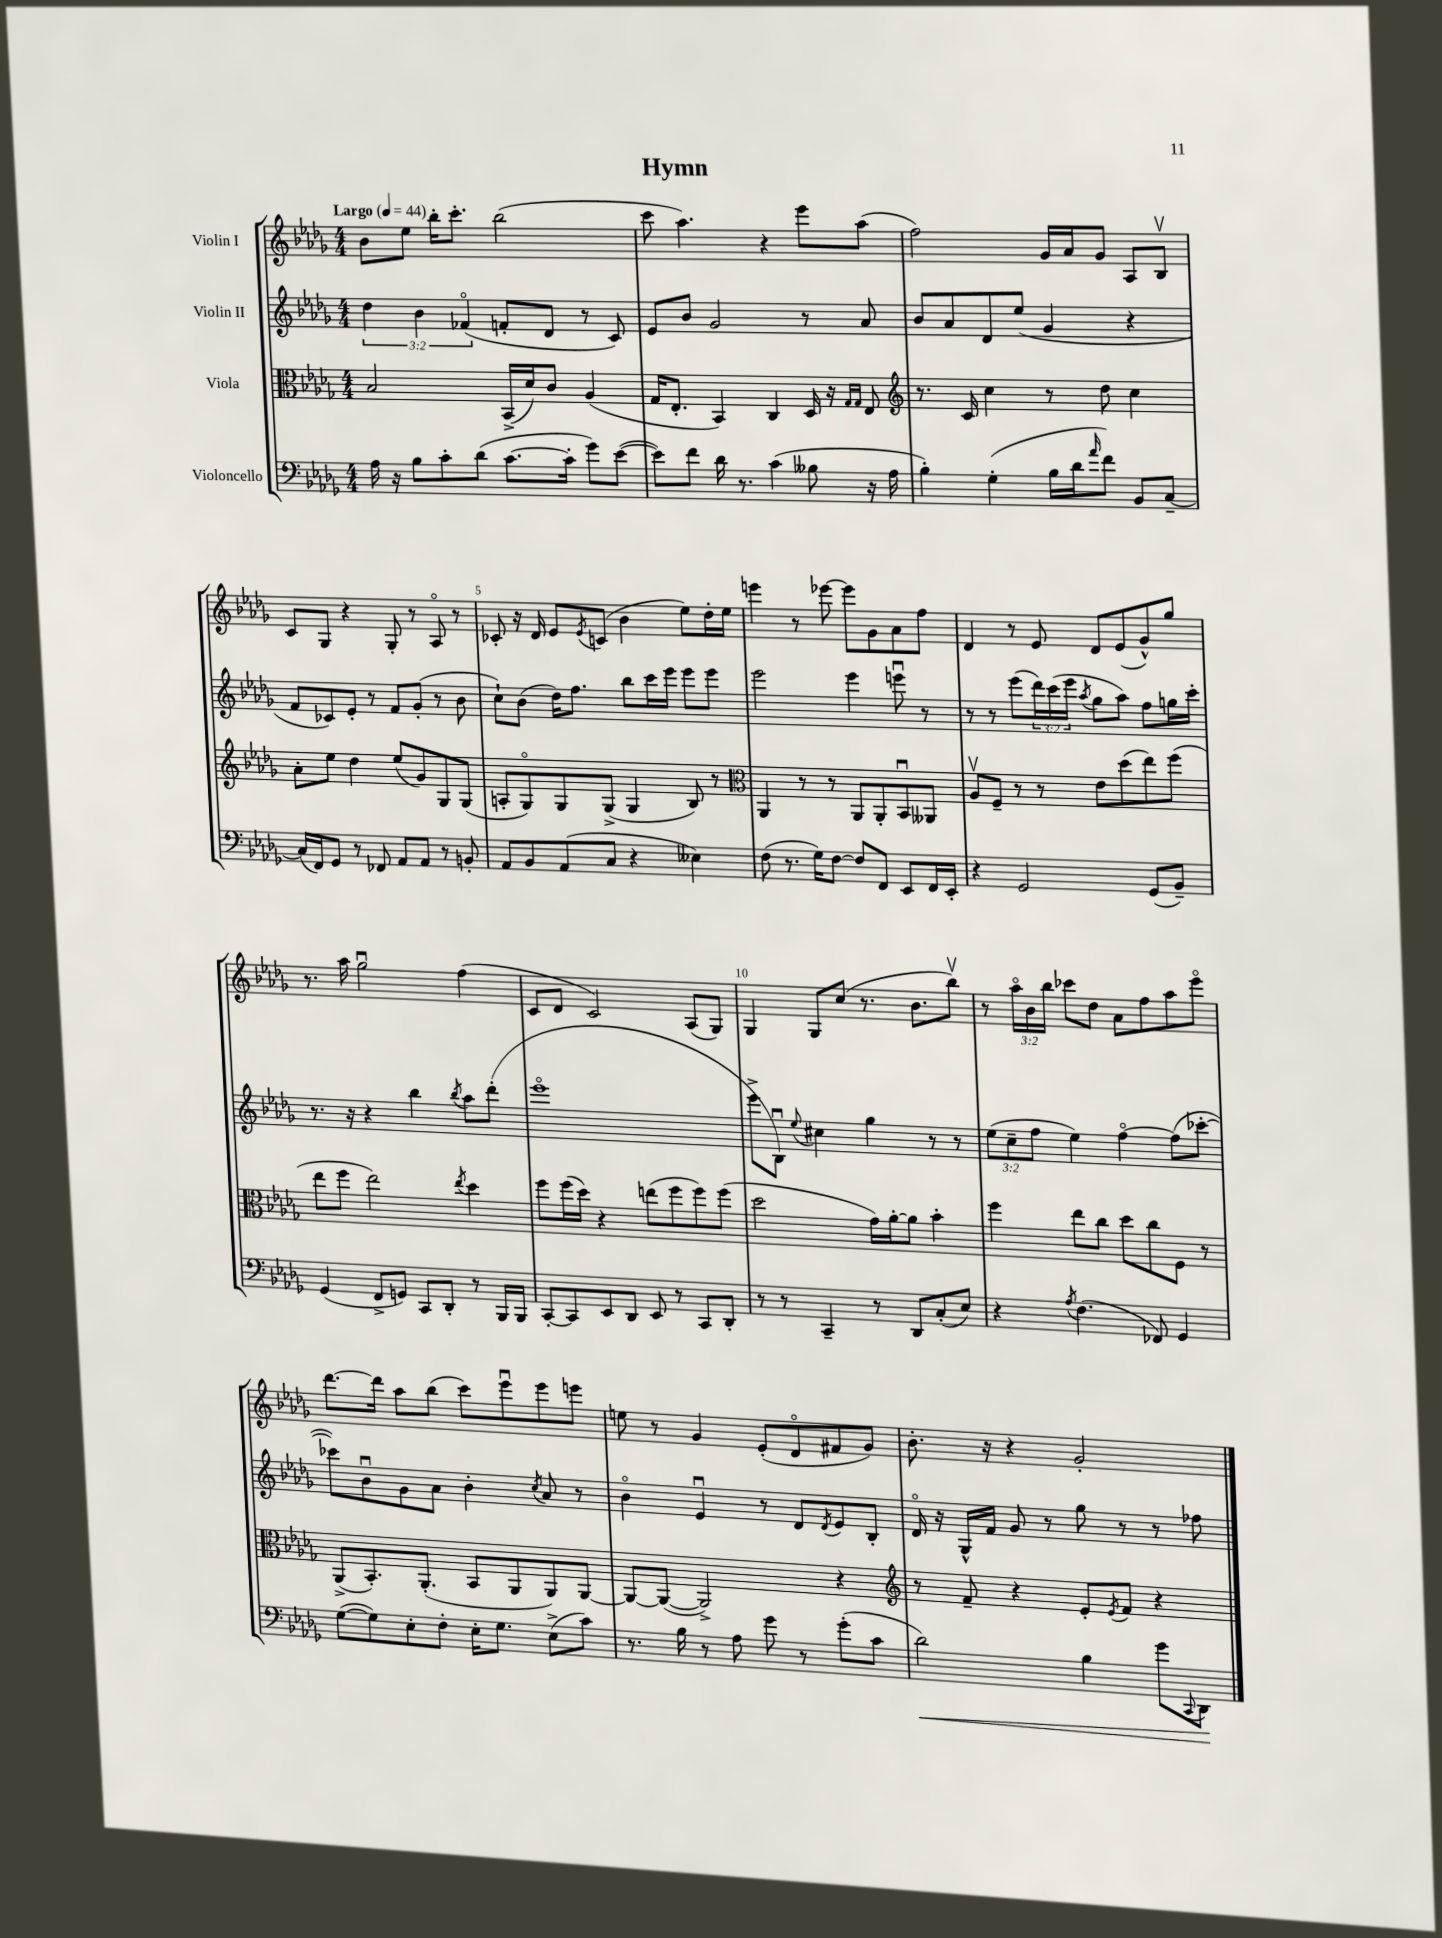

**kern	**kern	**kern	**kern
*staff4	*staff3	*staff2	*staff1
*clefF4	*clefC3	*clefG2	*clefG2
*k[b-e-a-d-g-]	*k[b-e-a-d-g-]	*k[b-e-a-d-g-]	*k[b-e-a-d-g-]
*M4/4	*M4/4	*M4/4	*M4/4
*MM44	*MM44	*MM44	*MM44
16A-\	2B-/	6dd-\	8b-\L
16r	.	.	.
8B-\L	.	.	8ee-\J
.	.	6b-\	.
8c'\	.	.	16bb-'\LK
.	.	.	8.ccc'\J
.	.	(6f-o/	.
(8d-\J	.	.	.
[8.c\L	(16BB-^/LL	8f'/L	(2bb-\
.	16d-/J)	.	.
.	8c/J	8d-/J	.
16c'\]Jk	.	.	.
8g-\L)	(4A-/	8r	.
([8e-\J	.	8c/)	.
=	=	=	=
8e-\]L)	16G-/LK	8e-/L	8ccc\
.	8.E-'/J	.	.
8f\J	.	8b-/J	4.aa-\)
16d-\	4BB-/)	2g-/	.
8.r	.	.	.
(4c\	4C/	.	4r
8B--\	16D-/	8r	8eee-\L
.	16r	.	.
.	16qqG-/LL	.	.
.	16qqG-/JJ	.	.
16r	8E-/	8a-/	(8aa-\J
16A-\	.	.	.
=	=	=	=
*	*clefG2	*	*
4B-'\)	8.r	8b-/L	2ff\)
.	.	8a-/	.
.	16c/	.	.
(4G-'\	4cc\	8d-/	.
.	.	(8ee-/J	.
16B-\LL	8r	4g-/	16g-/LL
16d-\J	.	.	16a-/J
16qqa-/	.	.	.
8f\J)	8dd-\	.	8g-/J
8BB-/L	4cc\	4r	8A-/L
[8C~/J	.	.	8B-v/J
=	=	=	=
(16C/]LL	8a-'\L	8f/L	8c/L
16FF/J)	.	.	.
8GG-/J	8ee-\J	8c-/)	8G-/J
8r	4dd-\	8e-'/J	4r
8FF-/	.	8r	.
8AA-/L	(8ee-/L	8f/L	8G-'/
8AA-/J	8g-/)	(8g-'/J	8r
8r	8G-/	8r	8A-o/
8BB'/	(8G-/J	8b-\	8r
=	=	=	=
8AA-/L	8A'/L	8cc`\L)	8c-'/
8BB-/	8G-o/)	(8b-\J	16r
.	.	.	16d-/
(8AA-/	8G-/	16dd-\LK)	8e-/L
.	.	8.ff\J	.
.	.	.	8qe-/
8C/J	(8G-^/J	.	(8c/J
4r	4G-/	8bb-\L	4b-\
.	.	16ccc\L	.
.	.	16eee-\JJ	.
4E--\)	8B-/)	8eee-\L	8ee-\L)
.	8r	8eee-\J	16dd-'\L
.	.	.	16ee-\JJ
=	=	=	=
*	*clefC3	*	*
(8F\	4AA-/	2eee-\	4eee\
8.r	.	.	.
.	8r	.	8r
16G-\LK)	.	.	.
[8F\J	8r	.	[8eee-\
8F/]L	8AA-/L	4eee-\	8eee-\]L
8FF/J	8AA-'/	.	8g-\
8EE-/L	8BB-u/	8eeeu\	8a-\
16FF/L	8AA--/J	8r	8ff\J
16EE-'/JJ	.	.	.
=	=	=	=
4r	8A-v/L	8r	4d-/
.	8F~/J	8r	.
2GG-/	8r	(8eee-\L	8r
.	8r	24ddd-\L)	8e-/
.	.	(24ccc\	.
.	.	24eee-\JJ	.
.	.	8qaa-/	.
.	8e-\L	8gg-\L	8d-/L
.	(8dd-\	8aa-\J)	(8e-/
(8GG-/L	8ee-\)	8ff\L	8g-^^/)
8BB-~/J)	(8ff\J	16gg\L	8gg-/J
.	.	16ccc'\JJ	.
=	=	=	=
(4GG-/	8ee-\L	8.r	8.r
.	8ff\J	.	.
.	.	16r	16aa-\
8FF^/L	2ee-\)	4r	2gg-u\
8GG/J)	.	.	.
8CC/L	.	4bb-\	.
8DD-'/J	.	.	.
.	8qee-/	8qbb-/	.
8r	4dd-\	8aa-\L	(4ff\
16BBB-/LL	.	(8ddd-'\J	.
16BBB-/JJ	.	.	.
=	=	=	=
[8CC'/L	8ff\L	1eee-o	8c/L
8CC/]	(16ff\L	.	8d-/J
.	16dd-\JJ)	.	.
8EE-/	4r	.	2c/)
8DD-/J	.	.	.
8EE-/	(8ee\L	.	.
8r	8ff\	.	.
8CC/L	8ff\)	.	(8A-/L
8DD-'/J	(8ff\J	.	8G-/J)
=	=	=	=
8r	2dd-\	8eee-^\L	4G-/
8r	.	8B-u\J)	.
.	.	8qqee-/	.
4CC~/	.	4cc#\	8G-/L
.	.	.	(8cc/J
8r	16g-\LL)	4gg-\	8.r
.	[16a-'\J	.	.
8DD-/L	8a-\]J	.	.
.	.	.	8.b-\L
(8C'/	4b-'\	8r	.
8E-/J)	.	8r	8bb-v\J)
=	=	=	=
4r	4ff\	(12ee-\L	8r
.	.	12cc~\	.
.	.	.	24aa-o\LL
.	.	12ff\J	24b-\
.	.	.	24bb-\JJ
8qA-/	.	.	.
(4.F\	8ee-\L	4ee-\)	8ccc-\L
.	8cc\J	.	8dd-\J
.	8dd-\L	[4ffo\	8a-\L
8FF-/)	8cc\	.	8ff\
4GG-/	8F\J	(8ff\]L	8aa-\
.	8r	[8ccc-'\J	8eee-o\J
=	=	=	=
([8G-\L	(8AA-^/L	8ccc-\]L)	[8.ddd-\L
8G-\])	8.BB-'/)	8b-u\	.
.	.	.	16ddd-\]Jk
8E-'\	.	8g-\	8aa-\L
.	(8.AA-'/J	.	.
8F'\J	.	8a-\J	(8bb-\J
16E-'\LK	8BB-/L	4b-'\	8ccc\L)
8.G-\J	.	.	.
.	8AA-/	.	8eee-u\
.	.	8qcc/	.
(8E-^\L	8AA-/)	8a-/	8eee-\
8c\J)	[8AA-/J	8r	8eee\J
=	=	=	=
8.r	8AA-/_L	4b-o\	8ee\
.	(8AA-/_J	.	8r
16B-\	.	.	.
8r	2AA-^/])	4e-u/	4g-/
8A-\	.	.	.
8g-\	.	8r	(8e-'/L
8r	.	8d-/L	8d-o/
.	.	8qd-/	.
(8g-'\L	4r	8e-/	8f#/
8c\J	.	8B-'/J	8g-/J)
=	=	=	=
*	*clefG2	*	*
2d-\)	8r	16d-o/	8.b-'\
.	.	16r	.
.	8f~/	16G-^^/LL	.
.	.	16f/JJ	16r
.	4r	8g-/	4r
.	.	8r	.
4B-\	8e-'/L	8gg-\	2g-'/
.	8qe-/	.	.
.	8f/J	8r	.
8g-\L	4r	8r	.
8qqCC/	.	.	.
8DD-\J	.	8ff-\	.
==	==	==	==
*-	*-	*-	*-
